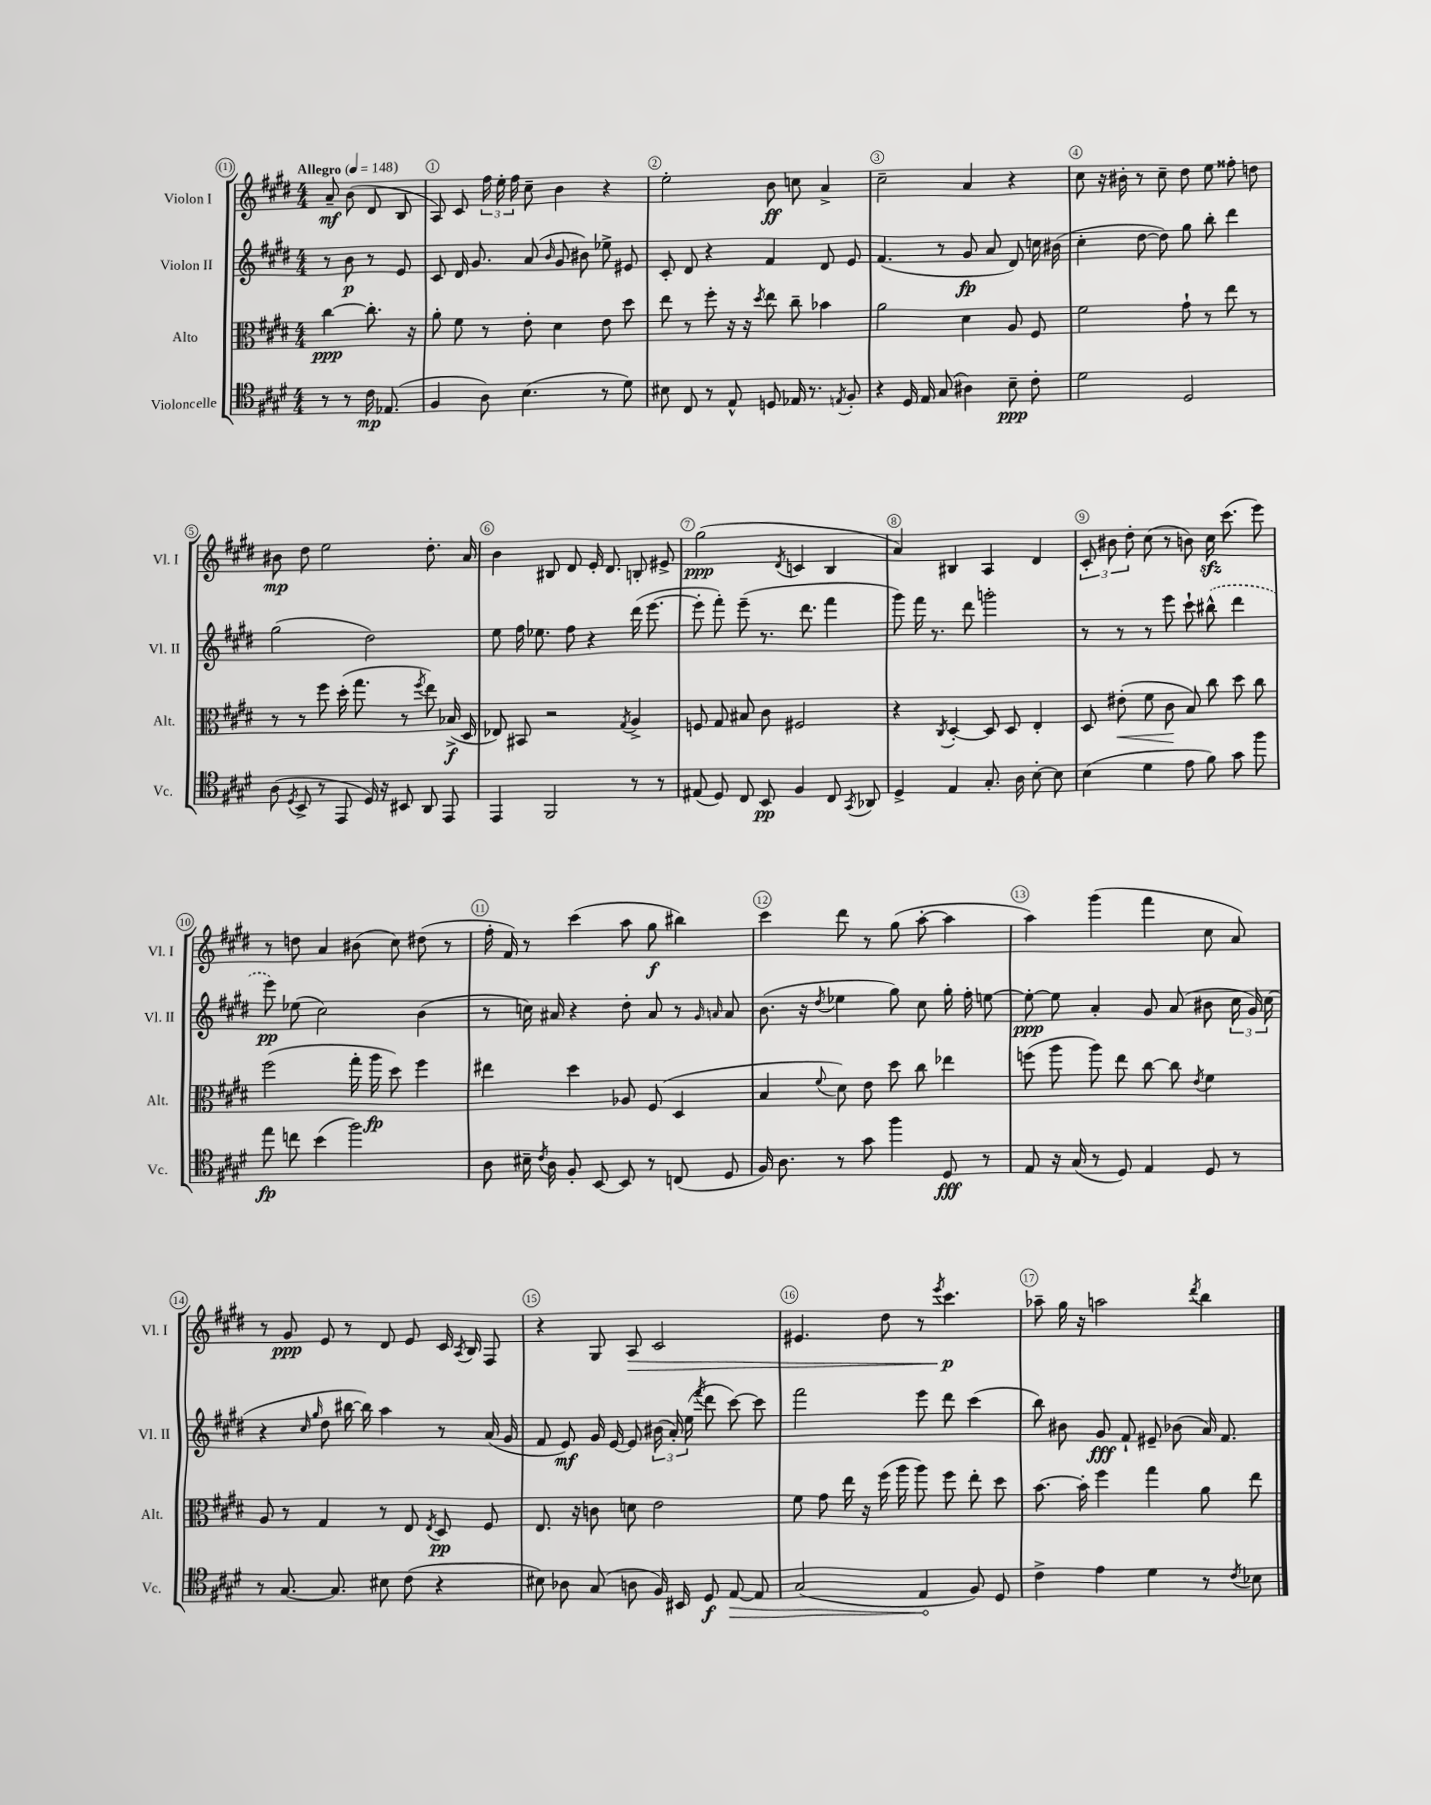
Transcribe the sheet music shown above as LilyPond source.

<<
\new StaffGroup <<
\new Staff = "s0" \with { instrumentName = "Violon I" shortInstrumentName = "Vl. I" } {
    \clef treble \key e \major \numericTimeSignature \time 4/4 \partial 2 \tempo "Allegro" 4 = 148
    \autoBeamOff a'8--\mf b'8( dis'8 b8 |
    a8) cis'8 \tuplet 3/2 { fis''16 e''16-. fis''16 } cis''8-- b'4 r4 |
    e''2-. b'8\ff c''8 a'4-> |
    cis''2-- a'4 r4 |
    cis''8 r16 bis'16-. r8 cis''8-- dis''8 e''8 fisis''8-. d''8 |
    bis'8\mp dis''8 e''2 dis''8.-. a'16 |
    b'4 bis8 dis'8 e'16-. dis'8. b8-. eis'8-> |
    gis''2\ppp( \acciaccatura { dis'8 } c'4 b4 |
    a'4) bis4 a4 dis'4 |
    \tuplet 3/2 { cis'8-. bis'8 dis''8-. } cis''8( r8 b'8) cis''16\sfz cis'''8.( e'''8) |
    r8 d''8 a'4 bis'8( cis''8) dis''8( r8 |
    fis''16-. fis'16) r8 cis'''4( a''8 gis''8\f bis''4) |
    cis'''4 dis'''8 r8 gis''8( a''8~-. a''4 |
    a''4) gis'''4( fis'''4 cis''8 a'8) |
    r8 gis'8\ppp e'8 r8 dis'8 e'8 cis'16 \acciaccatura { a8 } b16 fis8 |
    r4 gis8 a8\> cis'2 |
    eis'4. dis''8 r8 \acciaccatura { e'''8 } cis'''4.\p\! |
    aes''8-- gis''16 r16 a''2 \acciaccatura { dis'''8 } b''4 \bar "|." |
}
\new Staff = "s1" \with { instrumentName = "Violon II" shortInstrumentName = "Vl. II" } {
    \clef treble \key e \major \numericTimeSignature \time 4/4 \partial 2
    \autoBeamOff r8 b'8\p r8 e'8 |
    cis'8 dis'16 gis'8. a'8( \grace { b'16 } gis'8 bis'8) ees''8-> eis'8 |
    cis'8-. dis'8 r4 fis'4 dis'8 e'8 |
    fis'4.( r8 gis'8\fp a'8 dis'8) c''16 bis'16( |
    cis''4-. dis''8~ dis''8) gis''8 b''8-. dis'''4 |
    gis''2( dis''2) |
    e''8 fis''16 ees''8. fis''8 r4 dis'''16( e'''8.~ |
    e'''8-. fis'''8-.) e'''8--( r8. dis'''8. fis'''4 |
    gis'''8) fis'''16 r8. dis'''8 g'''2-. |
    r8 r8 r8 e'''8 cis'''8-! \once \slurDashed bis''8-^( dis'''4 |
    e'''8\pp) ees''8( cis''2) b'4( |
    r8 c''16) ais'16 r4 dis''8-. ais'8 r8 \grace { gis'16 a'16 } a'8 |
    b'8.( r16 \acciaccatura { dis''8 } ees''4 gis''8) cis''8 gis''16-. fis''16-. e''8~ |
    e''8~-.\ppp e''8 a'4-. gis'8 a'8( bis'8 \tuplet 3/2 { cis''16 gis'16) cis''16( } |
    r4 \grace { cis''16 gis''16 } dis''8 bis''16~ bis''16) a''4 r8 a'16( gis'16 |
    fis'8 e'8\mf) gis'16 e'16~ e'8 \tuplet 3/2 { bis'16( a'16-.) e''16( } \acciaccatura { fis'''8 } dis'''8 cis'''8~) cis'''8 |
    fis'''2 e'''8 dis'''8 cis'''4( |
    b''8) bis'8 gis'8\fff fis'8-! eis'8-- bes'8( a'16) fis'8. \bar "|." |
}
\new Staff = "s2" \with { instrumentName = "Alto" shortInstrumentName = "Alt." } {
    \clef alto \key e \major \numericTimeSignature \time 4/4 \partial 2
    \autoBeamOff cis''4~\ppp cis''8.-. r16 |
    a'8-. fis'8 r8 e'8-. dis'4 e'8 dis''8 |
    e''8 r8 fis''8-. r16 r16 \acciaccatura { dis''8 } e''8 cis''8-- bes'4 |
    a'2 dis'4 a8 fis8 |
    fis'2 gis'8-! r8 e''8 r8 |
    r8 r8 fis''8 dis''16-.( gis''8. r8 \acciaccatura { fis''8 } e''8) bes16->\f( dis16 |
    ees8) bis,8 r2 \acciaccatura { gis8 } a4-> |
    f8 gis8 bis8 cis'8 fis2 |
    r4 \acciaccatura { cis8 } dis4~-. dis8 dis8 e4-. |
    dis8 eis'8-.\<( fis'8 cis'8\! b8) cis''8 dis''8 cis''8 |
    fis''2( gis''16-. a''16\fp dis''8) fis''4 |
    eis''4 dis''4 aes8 fis8( dis4 |
    b4 \appoggiatura { fis'8 } dis'8) e'8 dis''8 cis''8 ees''4 |
    f''8( a''8 a''8) e''8 cis''8~ cis''8 \acciaccatura { e'8 } fis'4 |
    a8 r8 gis4 r8 e8 \acciaccatura { e8 } dis8\pp fis8 |
    e8. r16 c'8 d'8 e'2 |
    fis'8 gis'8 e''16 r16 fis''16( a''16 a''8) fis''8 e''8-. dis''8 |
    b'8.~ b'16-. fis''4 gis''4 a'8 e''8 \bar "|." |
}
\new Staff = "s3" \with { instrumentName = "Violoncelle" shortInstrumentName = "Vc." } {
    \clef tenor \key e \major \numericTimeSignature \time 4/4 \partial 2
    \autoBeamOff r8 r8 cis'16\mp ees8.( |
    fis4 a8) b4.( r8 dis'8) |
    bis8 cis8 r8 e8-^ d8 ees16 r8. \acciaccatura { e8 } fis8-. |
    r4 dis16 e16 gis8( ais4) b8--\ppp cis'8-. |
    dis'2 dis2 |
    a8( \acciaccatura { dis8 } b,8-> r8 e,8 dis16) r16 bis,8 a,8 e,8 |
    e,4 fis,2 r8 r8 |
    eis8( dis8) cis8 b,8\pp fis4 cis8 \acciaccatura { gis,8 } aes,8 |
    dis4-> e4 gis8.-. a16 b8~-. b8 |
    b4( dis'4 e'8 fis'8) gis'8 fis''8 |
    e''8\fp c''8 b'4( fis''2) |
    a8 bis16-- \acciaccatura { cis'8 } a16 fis8-. b,8~ b,8 r8 c8( dis8 |
    fis16) a8. r8 gis'8 fis''4 dis8\fff r8 |
    e8 r16 gis16( r8 dis8) e4 dis8 r8 |
    r8 gis8.~ gis8. bis8 cis'8( r4 |
    bis8) aes8 gis8( a8 fis16) bis,16 dis8\f \once \override Hairpin.circled-tip = ##t e8~\> e8 |
    gis2( e4\! fis8) dis8 |
    cis'4-> e'4 dis'4 r8 \acciaccatura { cis'8 } bes8 \bar "|." |
}
>>
>>
\layout { \context { \Score \override BarNumber.break-visibility = ##(#f #t #t) barNumberVisibility = #all-bar-numbers-visible \override BarNumber.stencil = #(make-stencil-circler 0.1 0.3 ly:text-interface::print) } }
